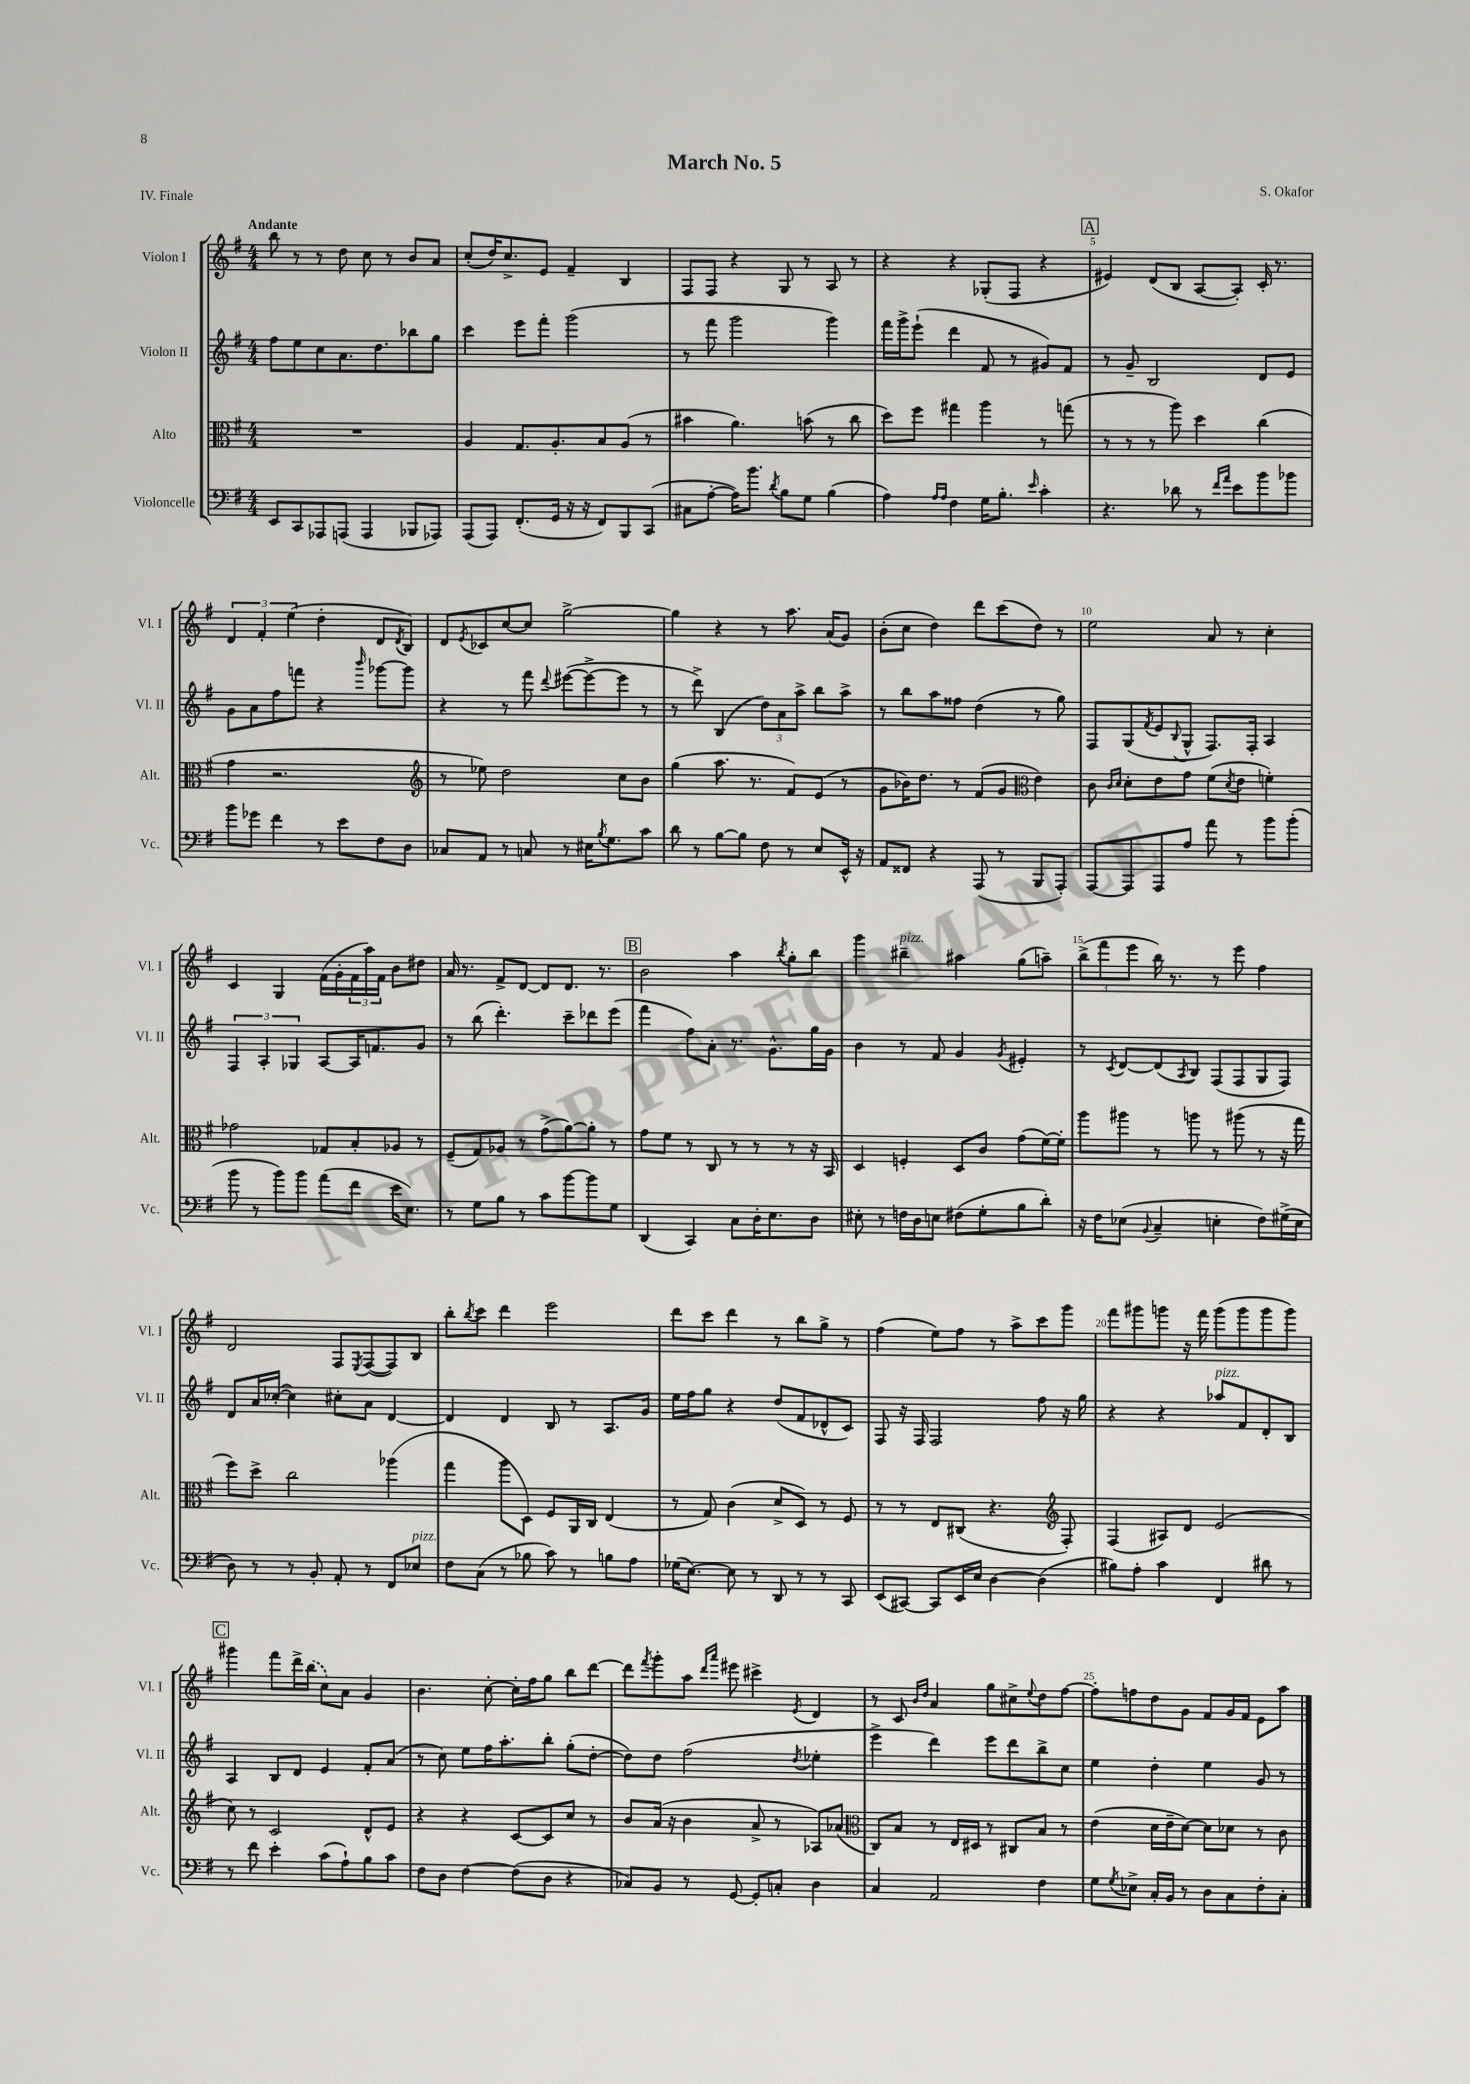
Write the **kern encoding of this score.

**kern	**kern	**kern	**kern
*staff4	*staff3	*staff2	*staff1
*clefF4	*clefC3	*clefG2	*clefG2
*k[f#]	*k[f#]	*k[f#]	*k[f#]
*M4/4	*M4/4	*M4/4	*M4/4
8EE	1r	8ff#	8bb
8CC	.	8ee	8r
8AAA-	.	8cc	8r
(8AAA	.	8.a	8dd
4AAA	.	.	8cc
.	.	8.dd	.
.	.	.	8r
8BBB-	.	8bb-	8b
8AAA-)	.	8gg	8a
=	=	=	=
(8AAA	4A	4ccc	(8cc'
8AAA)	.	.	16dd)
.	.	.	8.cc^
(8.FF#'	8.G	8eee	.
.	.	8fff#'	8e
16GG	8.A'	.	.
16r	.	(2ggg	4f#~
16r	.	.	.
8FF#)	8B	.	.
8BBB	(8A	.	4B
(8CC	8r	.	.
=	=	=	=
8C#	4b#	8r	8F#
[8A'	.	8fff#	8F#
16A])	4.a)	2ggg	4r
8.b	.	.	.
8qd	.	.	.
8B	.	.	8G
8G	(8b	.	8r
(4B	8r	4ggg)	8A
.	8cc	.	8r
=	=	=	=
4A)	8dd)	16fff#	4r
.	.	16ggg^	.
.	8ff#	(8eee`	.
16qqA	.	.	.
16qqA	.	.	.
4F#	4gg#	4ddd	4r
16G	4aa	8f#	(8G-'
8.B'	.	.	.
.	.	8r	8F#
16qqe	.	.	.
4c'	8r	8g#)	4r
.	(8gg	8f#	.
=	=	=	=
4.r	8r	8r	4e#)
.	8r	8g~	.
.	8r	2B	(8d
8d-	8aa)	.	8B
8r	4dd	.	[8A
16qqf#	.	.	.
16qqa	.	.	.
8e	.	.	8A'])
8b	(4cc	8d	16c'
.	.	.	8.r
8b-	.	8e	.
=	=	=	=
8b	4g	8g	6d
8g-	.	8a	.
.	.	.	6f#'
4f#	2.r	8ff#	.
.	.	.	(6ee
.	.	8fff	.
8r	.	4r	4dd'
8e	.	.	.
.	.	16qqbbb	.
8F#	.	[8ggg-	8d
.	.	.	8qd
8D	.	8ggg-]	8B)
=	=	=	=
*	*clefG2	*	*
8C-	8r	4r	8d
.	.	.	8qe
8AA	8ee-)	.	8c-
8r	2dd	8r	[8cc
8C	.	8fff#	8cc]
.	.	8qqddd	.
8r	.	([8eee#	[2gg^
16E#	.	8eee#^_	.
8qB	.	.	.
8.G	.	.	.
.	8cc	8eee#]	.
8c	8b	8r	.
=	=	=	=
8d	(4gg	8r	4gg]
8r	.	8ddd^)	.
[8B	8.aa	(4B	4r
8B]	.	.	.
.	8.r	.	.
8F#	.	12dd)	8r
.	.	12a	.
8r	8f#)	.	8.aa
.	.	12aa^	.
8E	(8e	8bb	.
.	.	.	(16a
16EE^^	8r	8aa^	8g)
16r	.	.	.
=	=	=	=
8AA	8g	8r	(8b'
8FF##	16b-)	8bb	8cc
.	8.dd	.	.
4r	.	8aa	4dd)
.	8r	8ff##	.
(8AAA	(8f#	(4dd	8ddd
8r	8g	.	(8ccc
*	*clefC3	*	*
8BBB	4e)	8r	8dd)
8AAA')	.	8gg)	8r
=	=	=	=
[8AAA	8c	8F#	2ee
.	16qqc	.	.
.	16qqd	.	.
8AAA]	8d'	(8G	.
.	.	8qf#	.
8AAA	8e	8e	.
.	.	8qqB	.
8A	8g	8G^^	.
8a	(8f#	8.F#)	8a
.	8qd	.	.
8r	8e	.	8r
.	.	16F#'	.
8b	4f')	4A	4cc'
(8b'	.	.	.
=	=	=	=
8b	2g-	6F#	4c
8r	.	.	.
.	.	6A'	.
8b)	.	.	4G
.	.	6G-	.
8b	.	.	.
(8a	8G-	[8A	(16f#
.	.	.	16g'
8f#	8B'	16A]	24f#
.	.	.	24aa)
.	.	8.f	.
.	.	.	24f#
16e	8A-	.	8b
8.E)	.	.	.
.	8r	8g	8dd#
=	=	=	=
8r	(8F#~	8r	16a
.	.	.	8.r
8G	8G)	(8bb	.
8B	8A-	4.ddd')	8f#^
8r	8r	.	[8d
8c	(8g^	.	8d]
[8b	[8a)	8ccc~	8.d
8b]	8a']	8ddd-	.
.	.	.	8.r
8G	8r	(8eee	.
=	=	=	=
(4DD	8g	4fff#	2b
.	8f#	.	.
4CC)	8r	8ff#)	.
.	8C	8a'	.
8C	8r	8.r	4aa
16D'	8r	.	.
8.E	.	8.g^^	.
.	.	.	8qbb
.	8r	.	8gg'
8D	16r	16gg	8bb
.	16BB	16g	.
=	=	=	=
8E#'	4D	4b	4ggg
8r	.	.	.
16F	4F'	8r	4bb#~
16D	.	.	.
8E	.	8f#	.
(8F#	8D	4g	4aa#
8G'	8c	.	.
.	.	8qg	.
8B	(8g	4e#'	(8gg
8d')	[16f#)	.	8aa~)
.	16f#']	.	.
=	=	=	=
16r	8aa	8r	(12bb^
16F#	.	.	.
.	.	.	12fff#
.	.	8qc	.
(8E-	8aa#	[8d	.
.	.	.	12eee
8qqBB	.	.	.
4C~	8r	(8d]	16bb)
.	.	.	8.r
.	.	8qA	.
.	8aa	8B)	.
4E'	8r	(8F#	8r
.	(8aa#	8F#	8eee
8F#)	8r	8G	4ff#
(16G#^	16r	8F#)	.
16E	16gg	.	.
=	=	=	=
8D)	8ff#)	8d	2d
8r	8dd^	16a	.
.	.	([16cc-'	.
8r	2cc	4cc-])	.
8BB'	.	.	.
8AA'	.	8cc#'	8F#
.	.	.	8qE
8r	.	8a	([8F#
8FF#	(4aa-	[4d	8F#])
8E-	.	.	8B
=	=	=	=
8F#	4gg	4d]	8bb'
.	.	.	8qbb
(8C	.	.	8ccc
8r	8aa	4d	4ddd
8B-	8D)	.	.
8c)	8F#	8B	2eee
8r	16AA	8r	.
.	16C	.	.
8B	(4E	8.A	.
8A	.	.	.
.	.	16g	.
=	=	=	=
(16G-	8r	16ee	8ddd
[8.E)	.	16ff#	.
.	8G)	8gg	8ccc
8E]	(4c	4r	4ddd
8r	.	.	.
8DD	8d^	(8dd	8r
8r	8D)	8f#	8bb
8r	8r	8d-^^	8gg^
8CC	8F#	8c)	8r
=	=	=	=
(8EE	8r	8F#	(4ff#
[8CC#)	8r	16r	.
.	.	16F#	.
8CC#]	8E	2F#	8ee)
16EE	(8C#	.	8ff#
16E	.	.	.
[4D	4.r	.	8r
.	.	.	8aa^
(4D]	.	8ff#	8ccc
*	*clefG2	*	*
.	8F#')	16r	8ggg
.	.	16gg	.
=	=	=	=
8B#)	(4F#	4r	8fff#
8A'	.	.	8ggg#
4c	8A#)	4r	8ggg
.	8d	.	16r
.	.	.	16fff#
4FF#	(2e	8aa-	(8ggg
.	.	8f#	8ggg
8d#	.	8d'	8ggg
8r	.	8B	8ggg)
=	=	=	=
8r	8cc)	4A	4ggg#
8f#	8r	.	.
4e'	2c	8B	8fff#
.	.	8d	16ddd^
.	.	.	(16bb
(8c	.	4e	8cc)
8A`)	.	.	8a
8B	8d^^	8f#'	4g
8c	8e	(8a	.
=	=	=	=
8F#	4r	8r	4.b
8D	.	8cc)	.
[4F#	4r	8ee	.
.	.	16ff#	[8cc'
.	.	8.aa'	.
(8F#]	[8c	.	16cc']
.	.	.	16ff#
8D	8c]	8bb'	8gg
4r	8cc	(8gg'	8bb
.	8r	[8dd'	[8ddd
=	=	=	=
8C-)	8b	8dd])	8ddd]
.	.	.	8qfff#
8BB	(16a	8dd	8ggg'
.	16r	.	.
8r	4b	(2ff#	8aa
.	.	.	16qqddd
.	.	.	16qqaaa
[8GG	.	.	8eee#
8GG']	8a^	.	4ccc#^
8C'	8r	.	.
.	.	8qdd	8qe
4D	8A-)	4ee-'	4d
.	(8a-	.	.
=	=	=	=
*	*clefC3	*	*
4C	8C)	4eee^	8r
.	8B	.	8c
.	.	.	16qqb
.	.	.	16qqdd
2AA	8r	4ddd)	4a
.	16E	.	.
.	16D#	.	.
.	8r	8eee	8gg
.	8C#	8ddd	8cc#^
.	.	.	8qqee
4F#	8B	8bb^	8dd
.	8r	8cc	[8ff#
=	=	=	=
8G	(4e	4ee	8ff#']
8qG	.	.	.
8E-^	.	.	8ff
16C'	16d	4dd'	8dd
16BB	16e~	.	.
8r	[8d)	.	8g
8D	8d]	4ee	8f#
8C	8d-	.	16g
.	.	.	16f#
8F#'	8r	8g	8e
8C'	8c	8r	8aa
==	==	==	==
*-	*-	*-	*-
